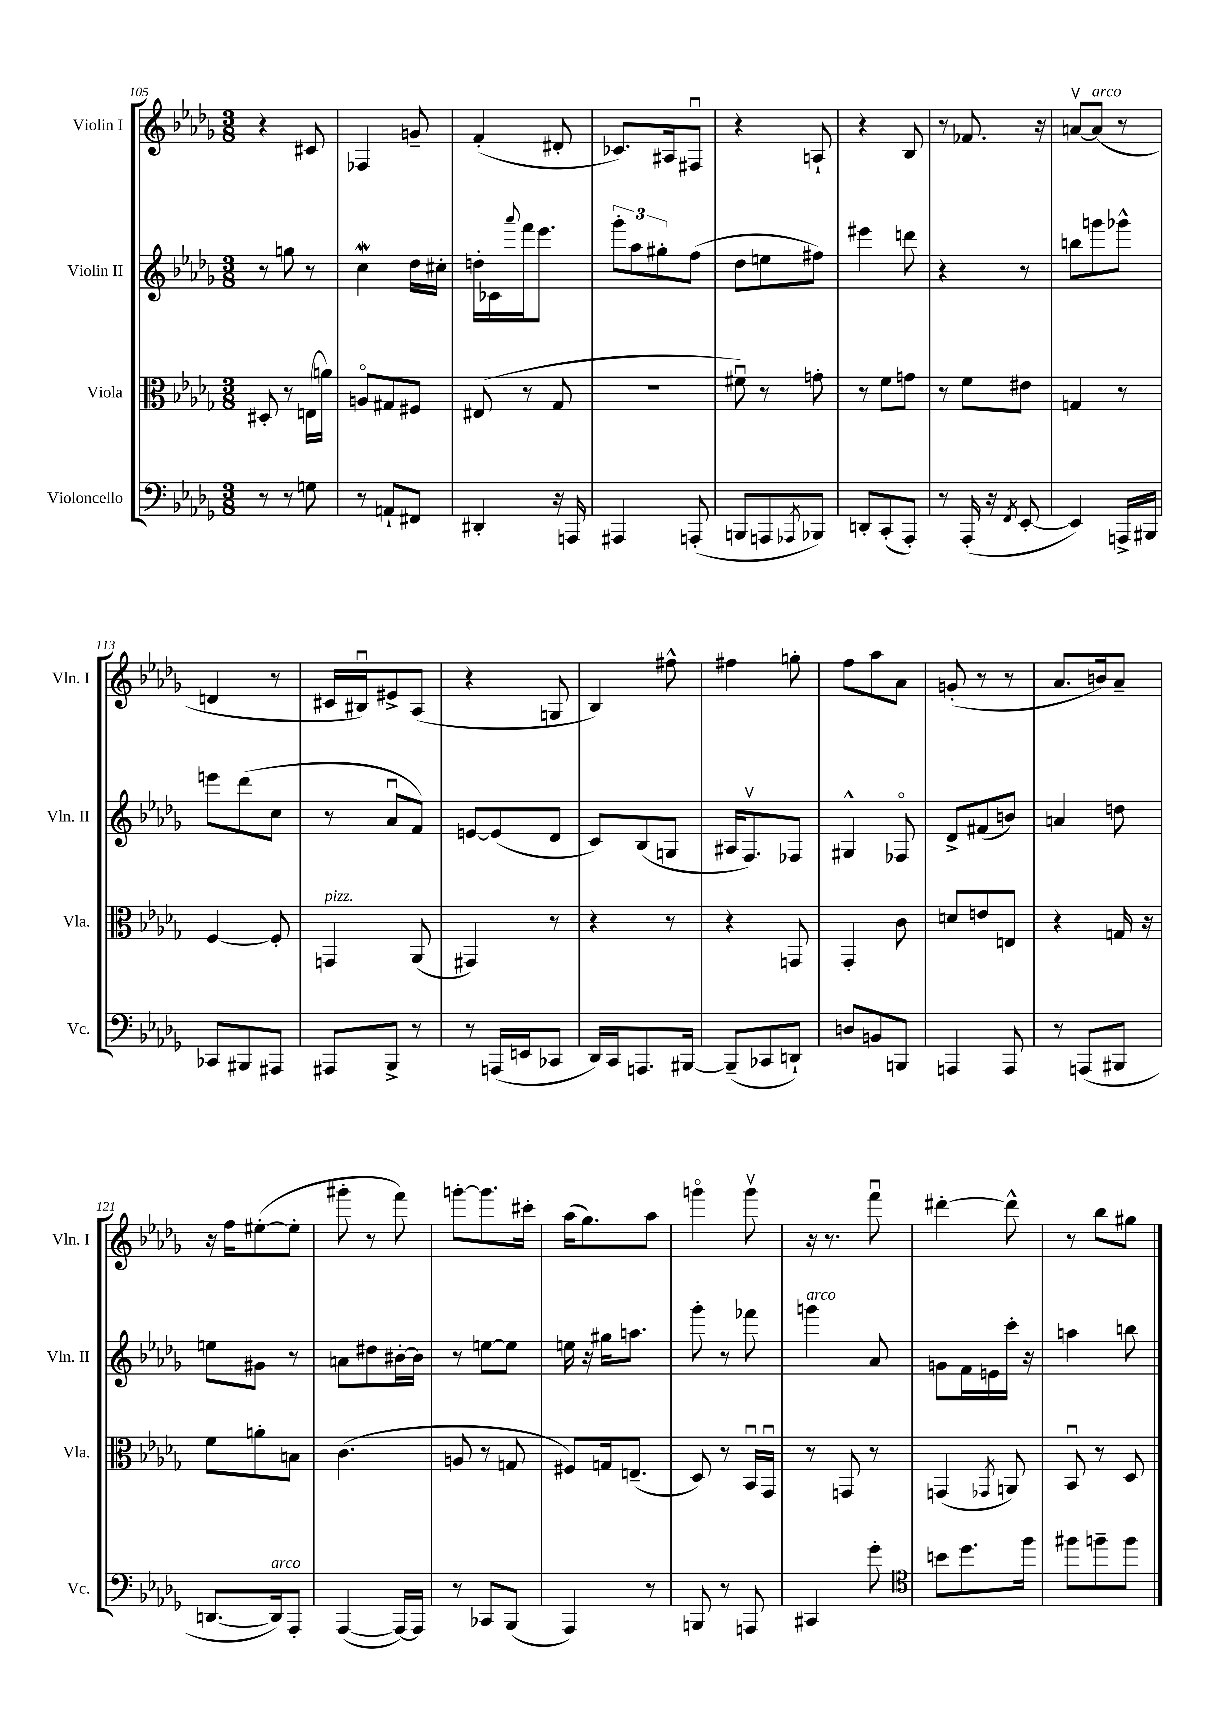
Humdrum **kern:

**kern	**kern	**kern	**kern
*staff4	*staff3	*staff2	*staff1
*clefF4	*clefC3	*clefG2	*clefG2
*k[b-e-a-d-g-]	*k[b-e-a-d-g-]	*k[b-e-a-d-g-]	*k[b-e-a-d-g-]
*M3/8	*M3/8	*M3/8	*M3/8
8r	8D#'	8r	4r
8r	8r	8gg	.
8G	(16E	8r	8c#
.	16a)	.	.
=	=	=	=
8r	8Ao	4cc	4F-
8AA`	8G#	.	.
8FF#	8F#	16dd-	8g~
.	.	16cc#'	.
=	=	=	=
4DD#'	(8E#	16dd'	(4f'
.	.	16c-	.
.	.	8qqaaa-	.
.	8r	16fff	.
.	.	8.eee-	.
16r	8G-	.	8d#'
16AAA	.	.	.
=	=	=	=
4AAA#	4.r	12ggg-'	8.c-)
.	.	12aa-	.
.	.	12gg#'	.
.	.	.	16A#
(8AAA'	.	(8ff	8F#u
=	=	=	=
8BBB	8f#u)	8dd-	4r
8AAA	8r	8ee	.
8qAAA-	.	.	.
8BBB-)	8g'	8ff#)	8A`
=	=	=	=
8DD'	8r	4eee#	4r
(8CC'	8f	.	.
8AAA-')	8g	8ddd	8B-
=	=	=	=
8r	8r	4r	8r
(16AAA-'	8f	.	8.f-
16r	.	.	.
8qFF	.	.	.
[8EE-'	8e#	8r	.
.	.	.	16r
=	=	=	=
4EE-])	4G	8bb	[8av
.	.	8ggg	(8a]
16AAA^	8r	8ggg-^^	8r
16BBB#	.	.	.
=	=	=	=
8CC-	[4F	8eee	4d
8BBB#	.	(8ddd-	.
8AAA#	8F']	8cc	8r
=	=	=	=
8AAA#	4GG	8r	16c#
.	.	.	16B#u)
8BBB-^	.	8a-u	8e#^
8r	(8AA-	8f)	(8A-
=	=	=	=
8r	4GG#)	[8e	4r
(16AAA	.	(8e]	.
16EE	.	.	.
8CC-	8r	8d-	8G
=	=	=	=
16DD-)	4r	8c)	4B-)
16CC	.	.	.
8.AAA	.	(8B-	.
.	8r	8G	8ff#^^
[16BBB#	.	.	.
=	=	=	=
(8BBB#~]	4r	16A#	4ff#
.	.	8.Fv)	.
8CC-	.	.	.
8DD`)	8GG	8F-	8gg'
=	=	=	=
8D	4GG-'	4G#^^	8ff
8BB	.	.	8aa-
8BBB	8c	8F-o	8a-
=	=	=	=
4AAA	8d	8d-^	(8g'
.	8e	(8f#	8r
8AAA	8E	8b)	8r
=	=	=	=
8r	4r	4a	8.a-
(8AAA	.	.	.
.	.	.	16b)
8BBB#	16G	8dd	8a-~
.	16r	.	.
=	=	=	=
[8.DD	8f	8ee	16r
.	.	.	16ff
.	8a'	8g#	([8ee#'
16DD])	.	.	.
8AAA-'	8B	8r	8ee#']
=	=	=	=
([4AAA-	(4.c	8a	8ggg#'
.	.	8dd#	8r
16AAA-_)	.	[16b#'	8fff)
16AAA-]	.	16b#]	.
=	=	=	=
8r	8A	8r	[8ggg'
8CC-	8r	[8ee	8.ggg]
(8BBB-	8G	8ee]	.
.	.	.	16ccc#'
=	=	=	=
4AAA-)	8F#)	16ee	(16aa-
.	.	16r	8.gg-)
.	16G	16gg#	.
.	(8.E~	8.aa	.
8r	.	.	8aa-
=	=	=	=
8BBB	8D-)	8ggg-'	4gggo
8r	8r	8r	.
8AAA	16BB-u	8fff-	8gggv
.	16GG-u	.	.
=	=	=	=
4CC#	8r	4ggg	16r
.	.	.	8.r
.	8GG	.	.
8g-'	8r	8a-	8fffu
=	=	=	=
*clefC4	*	*	*
8b	(4GG	8g	[4ddd#'
8.dd-	.	16f	.
.	.	16e	.
.	8qGG-	.	.
.	8AA)	16ccc'	8ddd#^^]
16ff	.	16r	.
=	=	=	=
8ff#	8BB-u	4aa	8r
8ff~	8r	.	8bb-
8ff	8D-	8bb	8gg#
==	==	==	==
*-	*-	*-	*-
